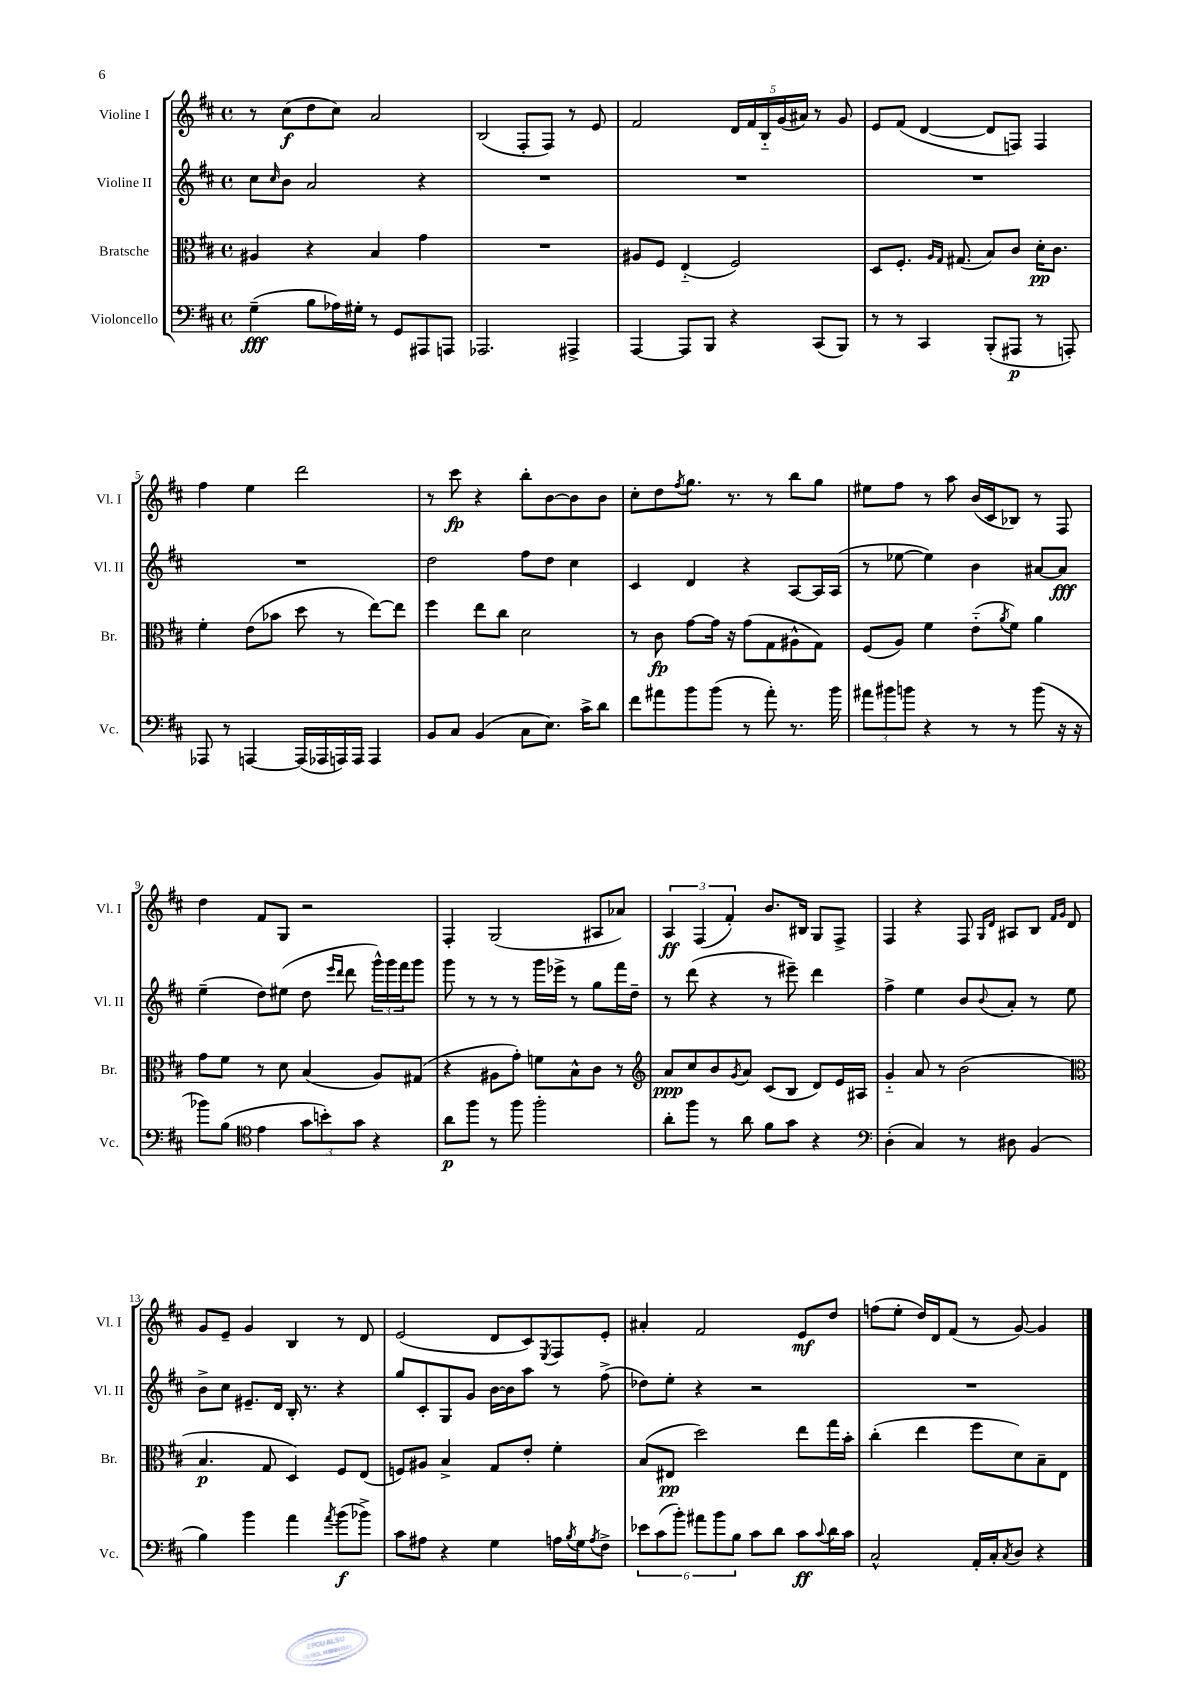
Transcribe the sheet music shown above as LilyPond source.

<<
\new StaffGroup <<
\new Staff = "s0" \with { instrumentName = "Violine I" shortInstrumentName = "Vl. I" } {
    \clef treble \key d \major \defaultTimeSignature \time 4/4
    r8 cis''8\f( d''8 cis''8) a'2 |
    b2( fis8-. fis8) r8 e'8 |
    fis'2 \tuplet 5/4 { d'16 fis'16 b16-_ g'16( ais'16) } r8 g'8 |
    e'8 fis'8( d'4~ d'8 f8) f4 |
    fis''4 e''4 d'''2 |
    r8 cis'''8\fp r4 b''8-. b'8~ b'8 b'8 |
    cis''8-. d''8 \acciaccatura { fis''8 } g''8. r8. r8 b''8 g''8 |
    eis''8 fis''8 r8 a''8 b'16( cis'16 bes8) r8 fis8 |
    d''4 fis'8 g8 r2 |
    fis4-. g2( ais8 aes'8) |
    \tuplet 3/2 { a4\ff fis4( fis'4-.) } b'8. bis16 g8 fis8-> |
    fis4 r4 fis8 \grace { g16 d'16 } ais8 b8 \grace { fis'16 g'16 } d'8 |
    g'8 e'8-- g'4 b4 r8 d'8 |
    e'2( d'8 cis'8) \acciaccatura { e8 } fis8 e'8-. |
    ais'4-. fis'2 e'8\mf d''8 |
    f''8( e''8-. d''16) d'16 fis'8( r8 g'8~) g'4 \bar "|." |
}
\new Staff = "s1" \with { instrumentName = "Violine II" shortInstrumentName = "Vl. II" } {
    \clef treble \key d \major \defaultTimeSignature \time 4/4
    cis''8 \grace { cis''16 } b'8 a'2 r4 |
    R1 |
    R1 |
    R1 |
    R1 |
    d''2 fis''8 d''8 cis''4 |
    cis'4 d'4 r4 a8~ a16 a16( |
    r8 ees''8~ ees''4) b'4 ais'8~ ais'8\fff |
    e''4--( d''8) eis''8( d''8 \grace { e'''16 d'''16 } d'''8 \tuplet 3/2 { g'''16-^) g'''16 fis'''16 } g'''8 |
    g'''8 r8 r8 r8 g'''16 ees'''16-> r8 g''8 fis'''16 d''16-- |
    r8 d'''8( r4 r8 eis'''8--) d'''4 |
    fis''4-> e''4 b'8 \appoggiatura { b'8 } a'8-. r8 e''8 |
    b'8-> cis''8 eis'8.-- d'16 b16-. r8. r4 |
    g''8 cis'8-. g8 g'8 b'16~ b'16 a''8 r8 fis''8->( |
    des''8) e''8-. r4 r2 |
    R1 \bar "|." |
}
\new Staff = "s2" \with { instrumentName = "Bratsche" shortInstrumentName = "Br." } {
    \clef alto \key d \major \defaultTimeSignature \time 4/4
    ais4 r4 b4 g'4 |
    R1 |
    ais8 fis8 e4-_( fis2) |
    d8 fis8.-. \grace { a16 g16 } gis8.( b8) cis'8 d'16-.\pp cis'8. |
    fis'4-. e'8( bes'8 d''8 r8 e''8~) e''8 |
    fis''4 e''8 cis''8 d'2 |
    r8 cis'8\fp g'8~ g'16 r16 g'8( g8 ais8-^ g8) |
    fis8( a8) fis'4 e'8-_( \acciaccatura { a'8 } fis'8) a'4 |
    g'8 fis'8 r8 d'8 b4( a8) gis8( |
    r4 ais8 g'8-.) f'8 b8-^ cis'8 r8 |
    \clef treble a'8\ppp cis''8 b'8 \acciaccatura { g'8 } a'8 cis'8( b8 d'8) e'16 ais16 |
    g'4-_ a'8 r8 b'2( |
    \clef alto b4.\p g8 d4) fis8 e8( |
    f8) ais8 b4-> g8 e'8-. fis'4-. |
    b8( eis8\pp d''2) e''8 g''16 b'16-. |
    cis''4-.( e''4 fis''8 d'8) b8-- e8 \bar "|." |
}
\new Staff = "s3" \with { instrumentName = "Violoncello" shortInstrumentName = "Vc." } {
    \clef bass \key d \major \defaultTimeSignature \time 4/4
    g4--\fff( b8 aes16) gis16-. r8 g,8 ais,,8 a,,8 |
    aes,,2. ais,,4-> |
    a,,4~ a,,8 b,,8 r4 cis,8( b,,8) |
    r8 r8 cis,4 b,,8-.( ais,,8\p r8 a,,8-.) |
    aes,,8 r8 a,,4~ a,,16( aes,,16 a,,16) a,,16 a,,4 |
    b,8 cis8 b,4( cis8 e8.) cis'16-> d'8 |
    fis'8 ais'8 b'8 b'8( r8 ais'8-.) r8. b'16 |
    \tuplet 3/2 { ais'8 bis'8 b'8 } r4 r8 r8 b'8( r16 r16 |
    bes'8) b8( \clef tenor e'4 \tuplet 3/2 { g'8 b'8-.) g'8 } r4 |
    a'8\p fis''8 r8 fis''8 fis''2-. |
    a'8-. fis''8 r8 a'8 fis'8 g'8 r4 |
    \clef bass d4-.( cis4) r8 dis8 b,4( |
    b4) b'4 a'4 \acciaccatura { a'8 } b'8\f( bes'8->) |
    cis'8 ais8 r4 g4 a16 \acciaccatura { b8 } g16 \acciaccatura { a8 } fis8-> |
    \tuplet 6/4 { ees'8 cis'8( b'8-.) ais'8 b'8 b8 } cis'8 d'8 cis'8\ff \appoggiatura { cis'8 } d'16 cis'16 |
    cis2-^ a,16-. cis16-. \acciaccatura { cis8 } d8 r4 \bar "|." |
}
>>
>>
